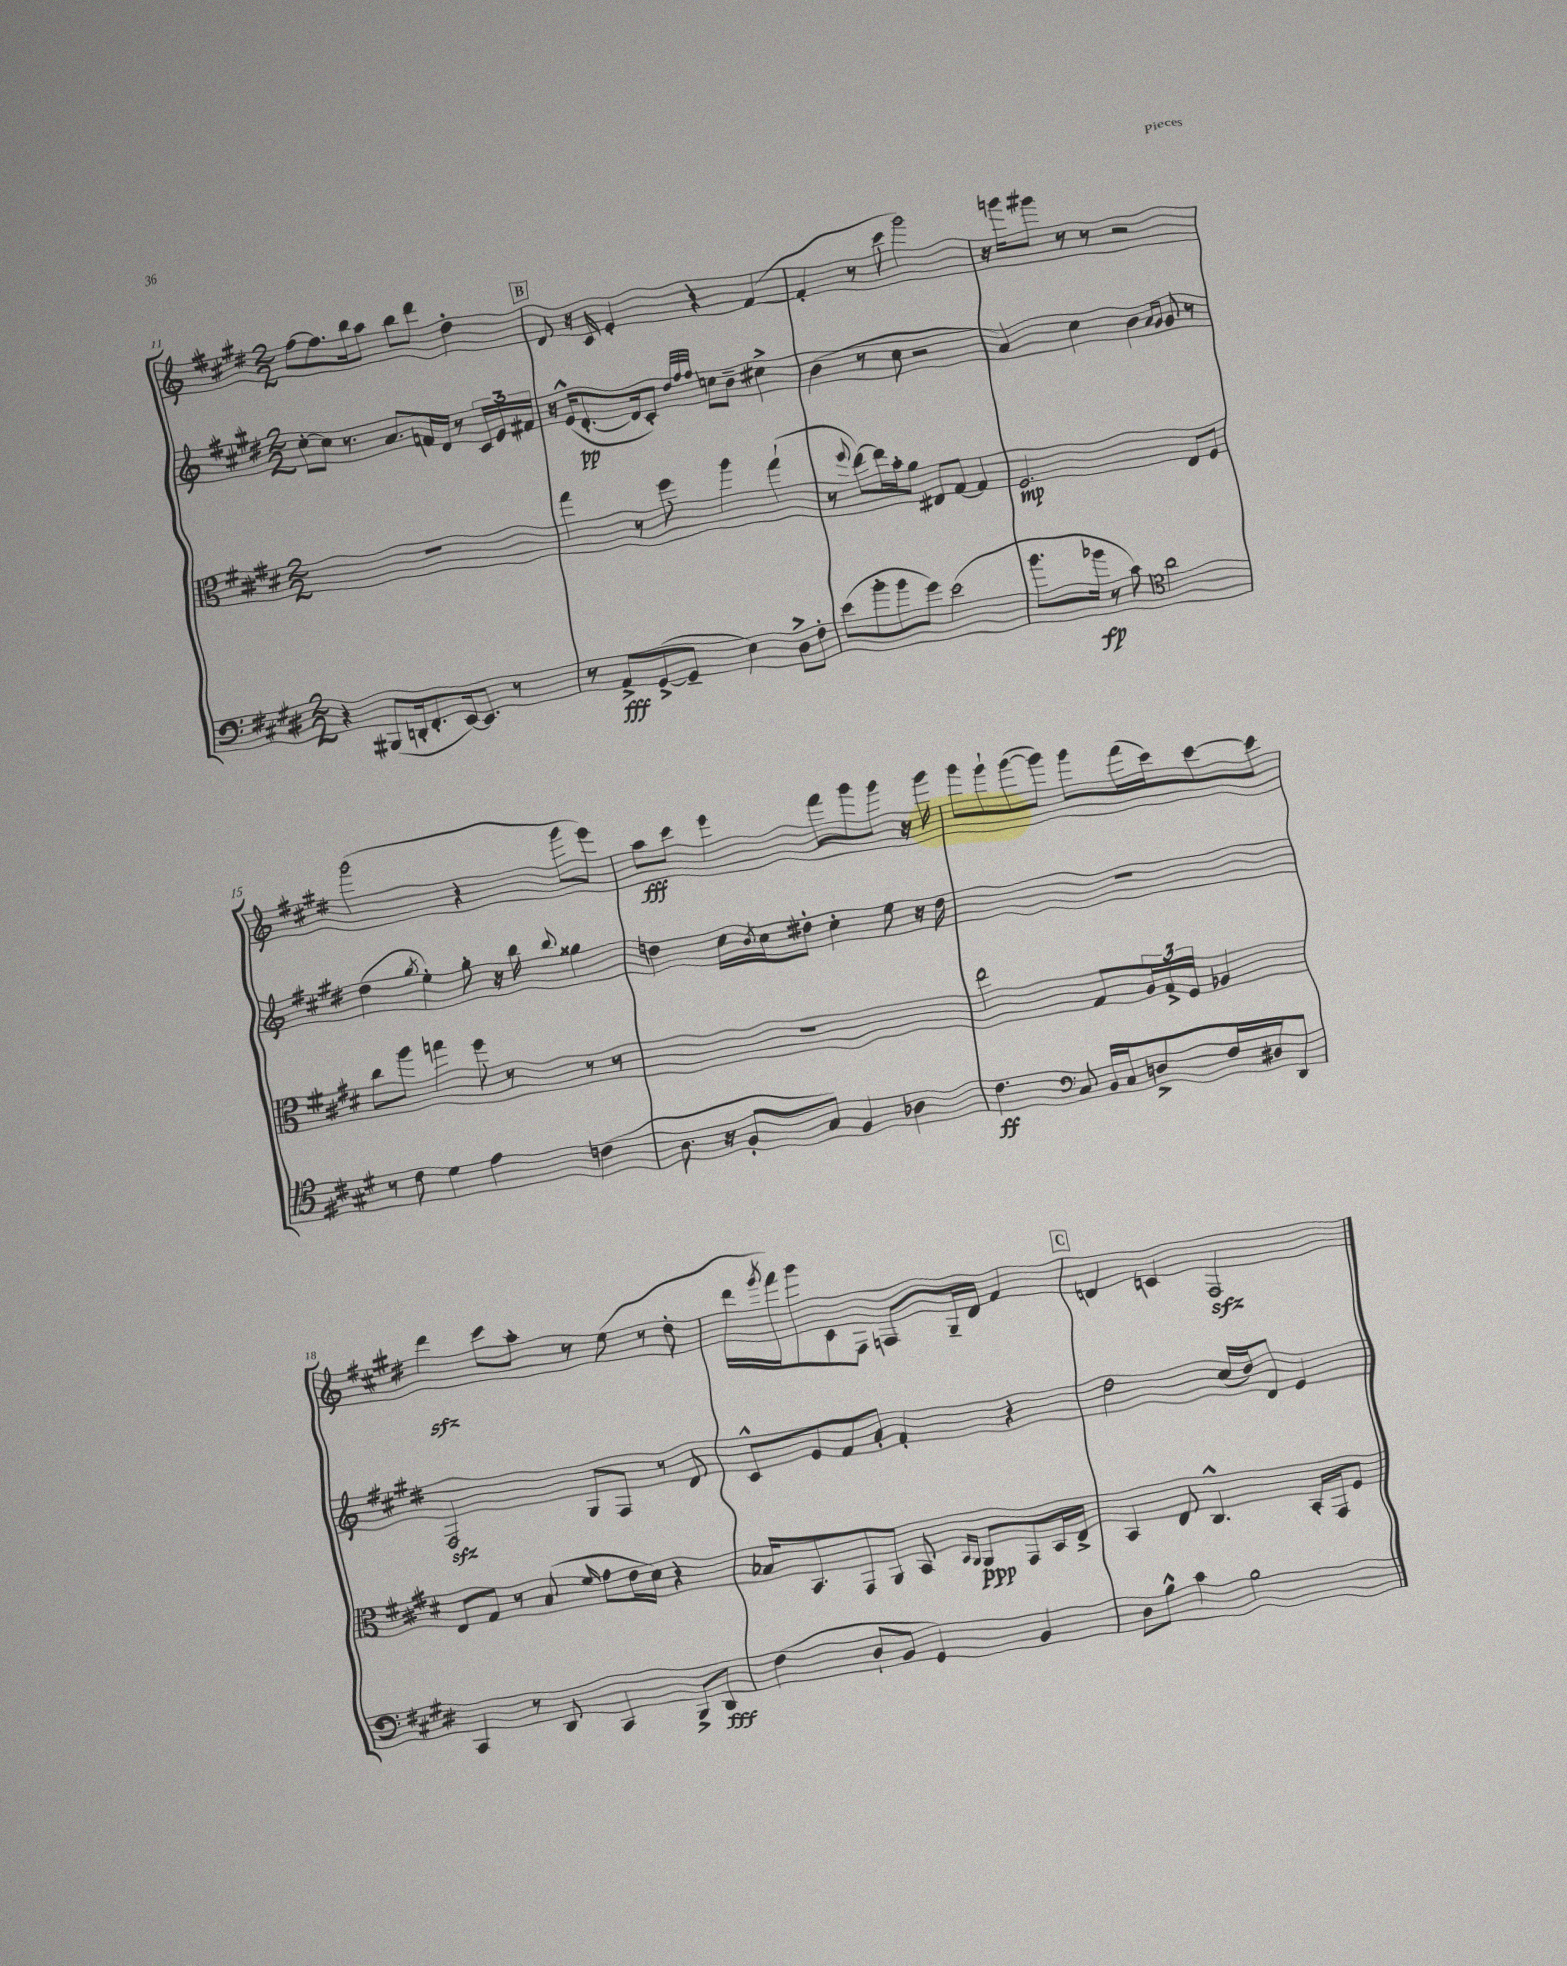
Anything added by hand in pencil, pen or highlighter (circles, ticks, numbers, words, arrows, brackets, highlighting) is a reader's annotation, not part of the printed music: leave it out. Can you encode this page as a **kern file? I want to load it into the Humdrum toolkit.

**kern	**kern	**kern	**kern
*staff4	*staff3	*staff2	*staff1
*clefF4	*clefC3	*clefG2	*clefG2
*k[f#c#g#d#]	*k[f#c#g#d#]	*k[f#c#g#d#]	*k[f#c#g#d#]
*M2/2	*M2/2	*M2/2	*M2/2
4r	1r	[8cc#'\L	[8ff#\L
.	.	8cc#\]J	8.ff#\]
(8BBB#/L	.	8.r	.
.	.	.	16bb\k
16DD'/k	.	.	8aa\J
8.FF#'/	.	8.a/L	.
.	.	.	8bb\L
[16EE/k)	.	16f/L	8ddd#\J
8.EE/]J	.	16d#/JJ	.
.	.	8r	4dd#'\
8r	.	24c#/LL	.
.	.	24e/	.
.	.	24f#/JJ	.
=	=	=	=
8r	4gg#\	16r	8d#/
.	.	(16e^^/LK	.
8AA^/L	.	[8.d#'/	16r
.	.	.	16c#/
([8GG#^/	8r	.	4e'/
.	.	16d#/]k	.
8GG#~/]J	8ff#\	8c#'/J)	.
.	.	32qqdd#/LLL	.
.	.	32qqff#/	.
.	.	32qqff#/JJJ	.
4E\)	4aa\	8cc\L	4r
.	.	8b~\J	.
8D#^\L	(4gg#`\	4cc#^\	([4f#/
8F#'\J	.	.	.
=	=	=	=
(8e\L	8r	(4b\	4f#'/]
.	8qqff#/	.	.
8b'\	[8ee\L)	.	.
8b\	16ee\]L	8r	8r
.	16b'\J	.	.
8g#\J)	8a\J	8cc#\	8ccc#\
(2e\	8E#/L	2r	2ggg#\)
.	[8G#/J	.	.
.	4G#/]	.	.
=	=	=	=
8.b\L	2.F#/	4a/)	16r
.	.	.	16ggg\LK
.	.	.	8ggg#\J
16b-\Jk	.	.	.
8r	.	4cc#\	8r
8c#\)	.	.	8r
*clefC4	*	*	*
2a\	.	4b\	2r
.	.	16qqa/LL	.
.	.	16qqg#/JJ	.
.	8E/L	8g#/	.
.	8F#/J	8r	.
=	=	=	=
8r	8cc#\L	(4dd#\	(2ggg#\
8c#\	8aa\J	.	.
.	.	8qgg#/	.
4d#\	4gg\	4ee'\)	.
4e\	8ff#\	8gg#'\	4r
.	8r	16r	.
.	.	16bb\	.
.	.	8qqbb/	.
(4c\	8r	4gg##\	8ggg#\L
.	8r	.	8eee\J)
=	=	=	=
8.A\	1r	4dd\	8aa\L
.	.	.	8ccc#\J
16r	.	.	.
8F#'/L	.	16cc#\LL	4eee\
.	.	8qb/	.
.	.	16cc#\J	.
8G#/J)	.	8dd#'\J	.
4F#/	.	4cc#'\	8fff#\L
.	.	.	8ggg#\
4A-\	.	8ee\	8ggg#\J
.	.	16r	16r
.	.	16dd#\	16ggg#\
=	=	=	=
4.c#\	2ee\	1r	8ggg#\L
.	.	.	8ggg#`\
.	.	.	([8ggg#\
*clefF4	*	*	*
8C#/	.	.	8ggg#\]J)
16BB/LL	8G#/L	.	8ggg#\L
16C#/J	.	.	.
8D^/	24A/L	.	(16fff#\L
.	24G#^/	.	.
.	.	.	16ccc#\J)
.	24F#/JJ	.	.
16F#/L	4A-/	.	[8ccc#\
16D#/J	.	.	.
8DD#/J	.	.	8ccc#\]J
=	=	=	=
4CC#/	8E/L	2F#/	4ddd#\
.	8G#/J	.	.
8r	8r	.	8ccc#\L
8DD#/	(8B/	.	8aa'\J
.	16qqf#/	.	.
4CC#/	8g#\L	8G#/L	8r
.	16e\L	8F#/J	(8ee\
.	16d#\JJ)	.	.
8BBB^/L	4r	8r	8r
8DD#/J	.	8d#/	8dd#'\
=	=	=	=
(4F#\	16B-/LK	8c#^^/L	16ddd#\LL
.	.	.	8qggg#/
.	8.BB/	.	16fff#\J)
.	.	8e/	8ggg#\
8D#`/L	8GG#/	8f#/	8c#\
8BB/J	8AA/J	8a'/J	8F#\J
4GG#/)	8BB/	4f#'/	8F/L
.	16qqBB/LL	.	.
.	16qqAA/JJ	.	.
.	8AA/L	.	16G#~/L
.	.	.	16d#/JJ
4BB/	8GG#/	4r	4f#/
.	16BB/L	.	.
.	16E^/JJ	.	.
=	=	=	=
8D#\L	4BB/	2dd#\	4d/
8B^^\J	.	.	.
4c#\	8E/	.	4c/
.	4.C#^^/	.	.
2B\	.	(16cc#/LL	2F#/
.	.	16dd#/J)	.
.	.	8d#/J	.
.	16BB'/LL	4e/	.
.	16GG#/J	.	.
.	8F#/J	.	.
==	==	==	==
*-	*-	*-	*-
